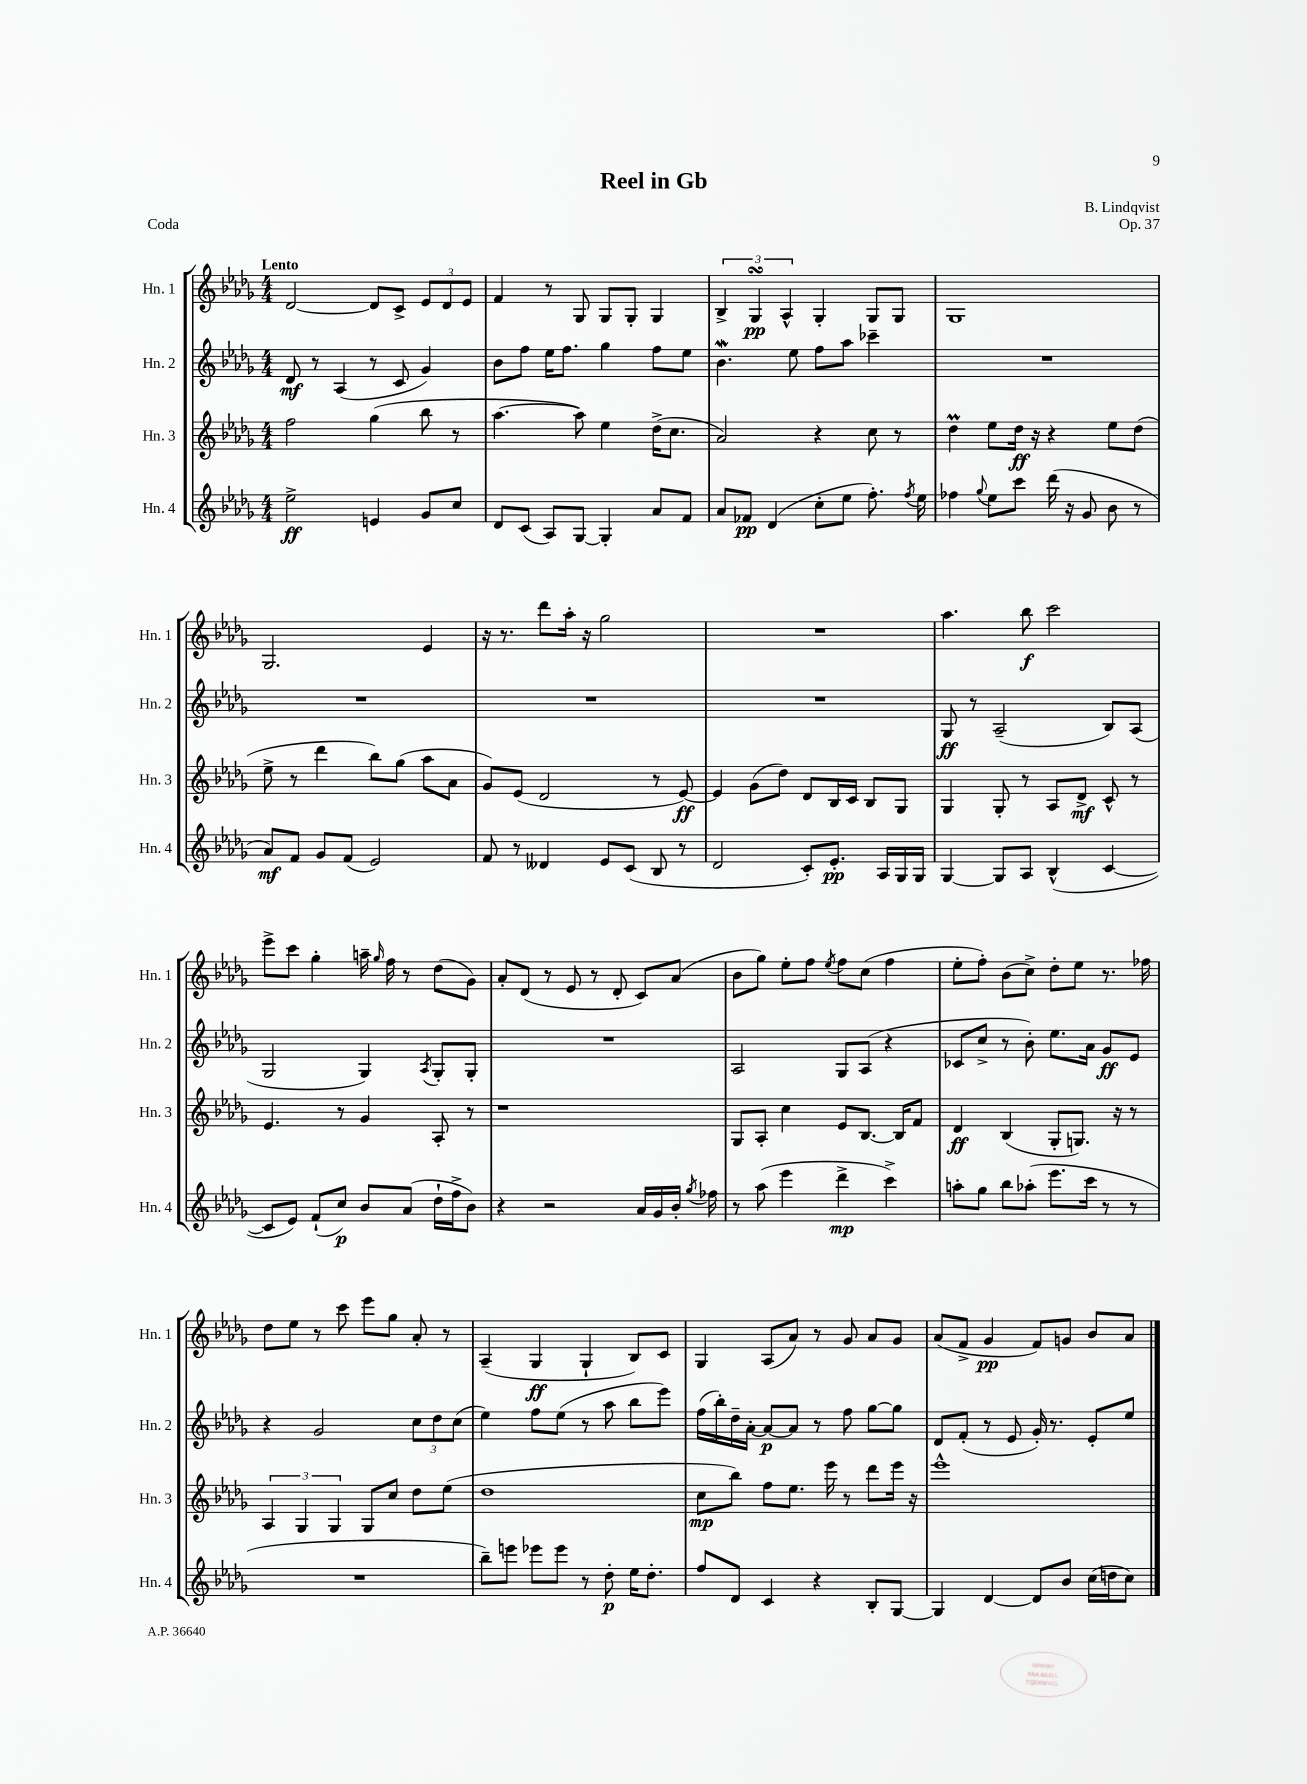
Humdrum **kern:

**kern	**kern	**kern	**kern
*staff4	*staff3	*staff2	*staff1
*clefG2	*clefG2	*clefG2	*clefG2
*k[b-e-a-d-g-]	*k[b-e-a-d-g-]	*k[b-e-a-d-g-]	*k[b-e-a-d-g-]
*M4/4	*M4/4	*M4/4	*M4/4
2ee-^	2ff	8d-	[2d-
.	.	8r	.
.	.	(4A-	.
4e	(4gg-	8r	8d-]
.	.	8c	8c^
8g-	8bb-	4g-)	12e-
.	.	.	12d-
8cc	8r	.	.
.	.	.	12e-
=	=	=	=
8d-	[4.aa-	8b-	4f
(8c	.	8ff	.
8A-)	.	16ee-	8r
.	.	8.ff	.
[8G-	8aa-])	.	8G-
4G-']	4ee-	4gg-	8G-
.	.	.	8G-'
8a-	(16dd-^	8ff	4G-
.	8.cc	.	.
8f	.	8ee-	.
=	=	=	=
8a-	2a-)	4.b-	6B-^
8f-	.	.	.
.	.	.	6G-
(4d-	.	.	.
.	.	.	6A-^^
.	.	8ee-	.
8cc'	4r	8ff	4G-'
8ee-	.	8aa-	.
8.ff')	8cc	4ccc-~	8G-
.	8r	.	8G-
8qff	.	.	.
16ee-	.	.	.
=	=	=	=
4ff-	4dd-	1r	1G-
8qqgg-	.	.	.
8ee-	8ee-	.	.
8ccc	16dd-	.	.
.	16r	.	.
(16ddd-	4r	.	.
16r	.	.	.
8g-	.	.	.
8b-	8ee-	.	.
8r	(8dd-	.	.
=	=	=	=
8a-)	8ee-^	1r	2.G-
8f	8r	.	.
8g-	4ddd-	.	.
(8f	.	.	.
2e-)	8bb-)	.	.
.	(8gg-	.	.
.	8aa-	.	4e-
.	8a-	.	.
=	=	=	=
8f	8g-)	1r	16r
.	.	.	8.r
8r	(8e-	.	.
4d--	2d-	.	8ddd-
.	.	.	16aa-'
.	.	.	16r
8e-	.	.	2gg-
(8c	.	.	.
8B-	8r	.	.
8r	[8e-)	.	.
=	=	=	=
2d-	4e-]	1r	1r
.	(8g-	.	.
.	8dd-)	.	.
8c')	8d-	.	.
8.e-'	16B-	.	.
.	16c	.	.
.	8B-	.	.
16A-	.	.	.
16G-	8G-	.	.
16G-	.	.	.
=	=	=	=
[4G-	4G-	8G-	4.aa-
.	.	8r	.
8G-]	8G-'	(2A-~	.
8A-	8r	.	8bb-
(4B-^^	8A-	.	2ccc
.	8d-^	.	.
[4c	8c^^	8B-)	.
.	8r	(8A-	.
=	=	=	=
8c]	4.e-	2G-	8eee-^
8e-)	.	.	8ccc
(8f`	.	.	4gg-'
8cc)	8r	.	.
8b-	4g-	4G-)	16aa~
.	.	.	16qqgg-
.	.	.	16ff
(8a-	.	.	8r
.	.	8qA-	.
16dd-`	8A-'	8G-'	(8dd-
16ff^	.	.	.
8b-)	8r	8G-'	8g-)
=	=	=	=
4r	1r	1r	8a-'
.	.	.	(8d-
2r	.	.	8r
.	.	.	8e-
.	.	.	8r
.	.	.	8d-'
16a-	.	.	8c)
16g-	.	.	.
16b-'	.	.	(8a-
8qgg-	.	.	.
16ff-	.	.	.
=	=	=	=
8r	8G-	2A-	8b-
(8aa-	8A-'	.	8gg-)
4eee-	4cc	.	8ee-'
.	.	.	8ff
.	.	.	8qee-
4ddd-^	8e-	8G-	8ff
.	[8.B-	(8A-	(8cc
4ccc^)	.	4r	4ff
.	16B-]	.	.
.	8f	.	.
=	=	=	=
8aa'	4d-	8c-	8ee-'
8gg-	.	8cc^	8ff')
8bb-	(4B-	8r	(8b-
(8aa-'	.	8b-')	8cc^)
8.eee-	8G-'	8.ee-	8dd-'
.	8.G)	.	8ee-
16ccc	.	16a-	.
8r	.	8g-	8.r
.	16r	.	.
8r	8r	8e-	.
.	.	.	16ff-
=	=	=	=
1r	6A-	4r	8dd-
.	.	.	8ee-
.	6G-	.	.
.	.	2g-	8r
.	6G-	.	.
.	.	.	8ccc
.	8G-	.	8eee-
.	8cc	.	8gg-
.	8dd-	12cc	8a-'
.	.	12dd-	.
.	(8ee-	.	8r
.	.	(12cc	.
=	=	=	=
8bb-~)	1dd-	4ee-)	(4A-~
8eee	.	.	.
8eee-	.	8ff	4G-
8eee-	.	(8ee-	.
8r	.	8r	4G-`
8dd-'	.	8aa-	.
16ee-	.	8bb-	8B-)
8.dd-'	.	.	.
.	.	8eee-)	8c
=	=	=	=
8ff	8cc	(16ff	4G-
.	.	16bb-')	.
8d-	8bb-)	16dd-~	.
.	.	[16a-'	.
4c	8ff	8a-_	(8A-
.	8.ee-	8a-]	8a-)
4r	.	8r	8r
.	16eee-	.	.
.	8r	8ff	8g-
8B-'	8ddd-	[8gg-	8a-
[8G-	16eee-	8gg-]	8g-
.	16r	.	.
=	=	=	=
4G-]	1eee-^^	8d-	(8a-
.	.	(8f'	8f^
[4d-	.	8r	4g-
.	.	8e-	.
8d-]	.	16g-')	8f)
.	.	8.r	.
8b-	.	.	8g
(16cc	.	8e-'	8b-
16dd	.	.	.
8cc)	.	8ee-	8a-
==	==	==	==
*-	*-	*-	*-
